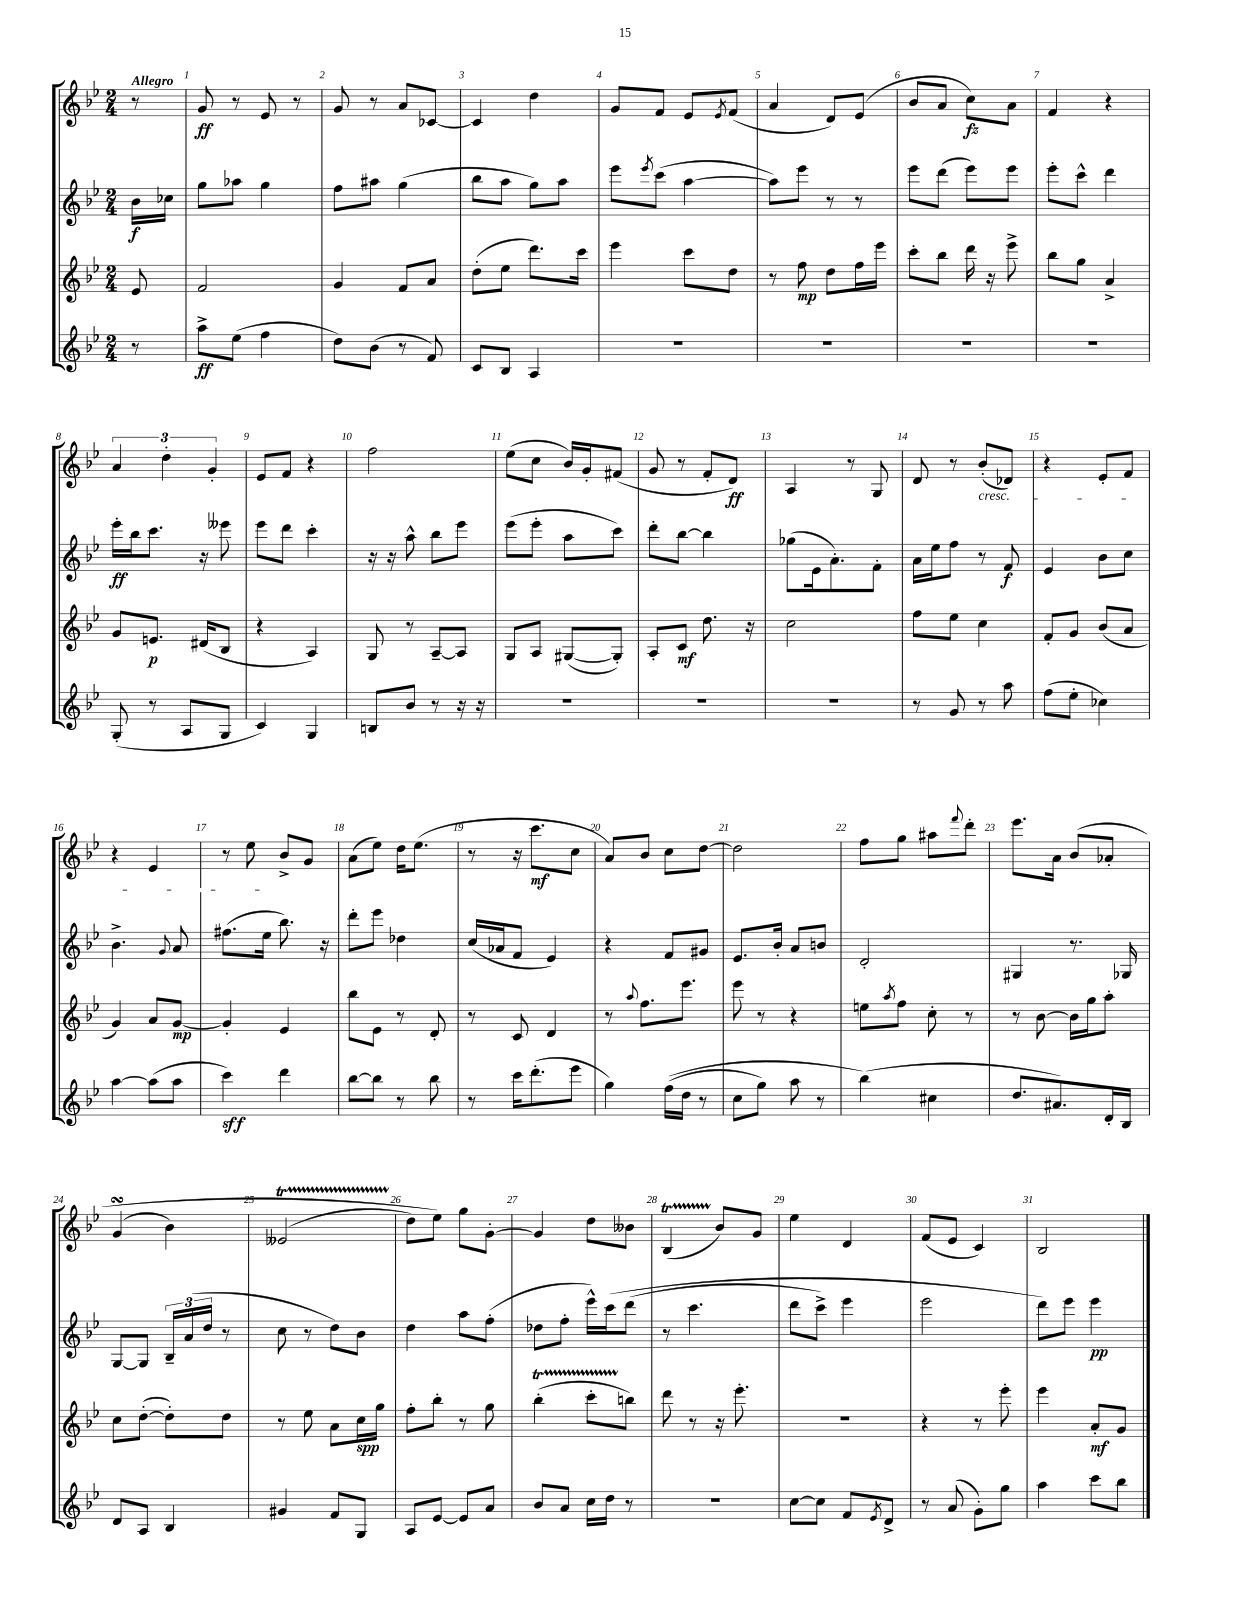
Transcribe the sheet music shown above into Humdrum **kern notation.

**kern	**dynam	**kern	**dynam	**kern	**dynam	**kern	**dynam
*part4	*part4	*part3	*part3	*part2	*part2	*part1	*part1
*staff4	*staff4	*staff3	*staff3	*staff2	*staff2	*staff1	*staff1
*clefG2	*	*clefG2	*	*clefG2	*	*clefG2	*
*k[b-e-]	*	*k[b-e-]	*	*k[b-e-]	*	*k[b-e-]	*
*M2/4	*	*M2/4	*	*M2/4	*	*M2/4	*
=	=	=	=	=	=	=	=
!	!	!	!	!	!	!LO:TX:a:B:t=Allegro	!
8r	.	8e-/	.	16b-\LL	f	8r	.
.	.	.	.	16cc-X\JJ	.	.	.
=1	=1	=1	=1	=1	=1	=1	=1
8aa^\L	ff	2f/	.	8gg\L	.	8g/	ff
(8ee-\J	.	.	.	8aa-X\J	.	8r	.
4ff\	.	.	.	4gg\	.	8e-/	.
.	.	.	.	.	.	8r	.
=2	=2	=2	=2	=2	=2	=2	=2
8dd\L)	.	4g/	.	8ff\L	.	8g/	.
(8b-\J	.	.	.	8aa#X\J	.	8r	.
8r	.	8f/L	.	(4gg\	.	8a/L	.
8f/)	.	8a/J	.	.	.	[8c-X/J	.
=3	=3	=3	=3	=3	=3	=3	=3
8c/L	.	(8dd'\L	.	8bb-\L	.	4c-/]	.
8B-/J	.	8ee-\J	.	8aa\J	.	.	.
4A/	.	8.ddd\L)	.	8gg\L)	.	4dd\	.
.	.	.	.	8aa\J	.	.	.
.	.	16ccc\Jk	.	.	.	.	.
=4	=4	=4	=4	=4	=4	=4	=4
2r	.	4eee-\	.	8eee-\L	.	8g/L	.
.	.	.	.	8qeee-/	.	.	.
.	.	.	.	(8ccc\J	.	8f/J	.
.	.	8ccc\L	.	[4aa\	.	8e-/L	.
.	.	.	.	.	.	8qe-/	.
.	.	8dd\J	.	.	.	(8f/J	.
=5	=5	=5	=5	=5	=5	=5	=5
2r	.	8r	.	8aa\L])	.	4a/	.
.	.	8ff\	mp	8eee-\J	.	.	.
.	.	8dd\L	.	8r	.	8d/L)	.
.	.	16ff\L	.	8r	.	(8e-/J	.
.	.	16eee-\JJ	.	.	.	.	.
=6	=6	=6	=6	=6	=6	=6	=6
2r	.	8ccc'\L	.	8eee-\L	.	8b-/L	.
.	.	8bb-\J	.	(8ddd\J	.	8a/J	.
.	.	16ddd\	.	8eee-\L)	.	8cc\L)	fz
.	.	16r	.	.	.	.	.
.	.	8eee-^\	.	8eee-\J	.	8a\J	.
=7	=7	=7	=7	=7	=7	=7	=7
2r	.	8bb-\L	.	8eee-'\L	.	4f/	.
.	.	8gg\J	.	8ccc^^\J	.	.	.
.	.	4a^/	.	4ddd\	.	4r	.
!!LO:LB:g=z
=8	=8	=8	=8	=8	=8	=8	=8
(8G'/	.	8g/L	.	16eee-'\LL	ff	6a/	.
.	.	.	.	16bb-\J	.	.	.
8r	.	8.en/J	p	8.ccc\J	.	.	.
.	.	.	.	.	.	6dd'\	.
8A/L	.	.	.	.	.	.	.
.	.	(16d#X/KL	.	16r	.	.	.
.	.	.	.	.	.	6g'/	.
8G/J	.	8B-/J	.	8eee--X\	.	.	.
=9	=9	=9	=9	=9	=9	=9	=9
4c/)	.	4r	.	8eee-\L	.	8e-/L	.
.	.	.	.	8ddd\J	.	8f/J	.
4G/	.	4A/)	.	4ccc'\	.	4r	.
=10	=10	=10	=10	=10	=10	=10	=10
8Bn/L	.	8G/	.	16r	.	2ff\	.
.	.	.	.	16r	.	.	.
8b-/J	.	8r	.	8aa^^\	.	.	.
8r	.	[8A~/L	.	8bb-\L	.	.	.
16r	.	8A/J]	.	8eee-\J	.	.	.
16r	.	.	.	.	.	.	.
=11	=11	=11	=11	=11	=11	=11	=11
2r	.	8G/L	.	(8eee-\L	.	(8ee-\L	.
.	.	8A/J	.	8eee-'\J	.	8cc\J	.
.	.	([8G#X/L	.	8aa\L	.	16b-/LL)	.
.	.	.	.	.	.	16g'/J	.
.	.	8G#'/J])	.	8ccc\J)	.	(8f#X/J	.
=12	=12	=12	=12	=12	=12	=12	=12
2r	.	8A'/L	.	8ddd'\L	.	8g/	.
.	.	8c/J	mf	[8bb-\J	.	8r	.
.	.	8.dd\	.	4bb-\]	.	8f'/L	.
.	.	.	.	.	.	8d/J)	ff
.	.	16r	.	.	.	.	.
=13	=13	=13	=13	=13	=13	=13	=13
2r	.	2cc\	.	(8gg-X\L	.	4A/	.
.	.	.	.	16e-\k	.	.	.
.	.	.	.	8.a'\)	.	.	.
.	.	.	.	.	.	8r	.
.	.	.	.	8f'\J	.	8G/	.
=14	=14	=14	=14	=14	=14	=14	=14
8r	.	8ff\L	.	16a\LL	.	8d/	.
.	.	.	.	16ee-\J	.	.	.
8g/	.	8ee-\J	.	8ff\J	.	8r	.
!	!	!	!	!	!	!LO:TX:b:i:t=cresc.	!
8r	.	4cc\	.	8r	.	(8b-'/L	.
8aa\	.	.	.	8f/	f	8d-X/J)	.
=15	=15	=15	=15	=15	=15	=15	=15
(8ff\L	.	8f'/L	.	4e-/	.	4r	.
8ee-'\J	.	8g/J	.	.	.	.	.
4cc-X\)	.	(8b-/L	.	8b-\L	.	8e-'/L	.
.	.	8a/J	.	8cc\J	.	8f/J	.
!!LO:LB:g=z
=16	=16	=16	=16	=16	=16	=16	=16
[4aa\	.	4g/)	.	4.b-^\	.	4r	.
(8aa\L]	.	8a/L	.	.	.	4e-/	.
.	.	.	.	8qqg/	.	.	.
8aa\J	.	[8g/J	mp	8a/	.	.	.
=17	=17	=17	=17	=17	=17	=17	=17
4ccc\)	sff	4g'/]	.	(8.ff#X\L	.	8r	.
.	.	.	.	.	.	8ee-\	.
.	.	.	.	16ee-\Jk	.	.	.
4ddd\	.	4e-/	.	8.bb-\)	.	8b-^/L	.
.	.	.	.	.	.	8g/J	.
.	.	.	.	16r	.	.	.
=18	=18	=18	=18	=18	=18	=18	=18
[8bb-\L	.	8bb-\L	.	8ddd'\L	.	(8a\L	.
8bb-\J]	.	8e-\J	.	8eee-\J	.	8ee-\J)	.
8r	.	8r	.	4dd-X\	.	16dd\KL	.
.	.	.	.	.	.	(8.ee-\J	.
8bb-\	.	8d'/	.	.	.	.	.
=19	=19	=19	=19	=19	=19	=19	=19
8r	.	8r	.	(16cc/LL	.	8r	.
.	.	.	.	16a-X/J	.	.	.
16ccc\KL	.	8c/	.	8f/J	.	16r	.
(8.ddd'\	.	.	.	.	.	8.ccc\L	mf
.	.	4d/	.	4e-/)	.	.	.
8eee-\J	.	.	.	.	.	8cc\J	.
=20	=20	=20	=20	=20	=20	=20	=20
4gg\)	.	8r	.	4r	.	8a/L)	.
.	.	8qqaa/	.	.	.	.	.
.	.	8.ff\L	.	.	.	8b-/J	.
((16ff\LL	.	.	.	8f/L	.	8cc\L	.
16dd\JJ	.	8.eee-\J	.	.	.	.	.
8r	.	.	.	8g#X/J	.	[8dd\J	.
=21	=21	=21	=21	=21	=21	=21	=21
8cc\L	.	8eee-\	.	8.e-/L	.	2dd\]	.
8gg\J)	.	8r	.	.	.	.	.
.	.	.	.	16b-'/Jk	.	.	.
8aa\	.	4r	.	8a/L	.	.	.
8r	.	.	.	8bn/J	.	.	.
=22	=22	=22	=22	=22	=22	=22	=22
(4bb-\)	.	8een\L	.	2d'/	.	8ff\L	.
.	.	8qaa/	.	.	.	.	.
.	.	8ff\J	.	.	.	8gg\J	.
4cc#X\	.	8cc'\	.	.	.	8aa#X\L	.
.	.	.	.	.	.	8qqfff/	.
.	.	8r	.	.	.	8ddd'\J	.
=23	=23	=23	=23	=23	=23	=23	=23
8.dd/L	.	8r	.	4G#X/	.	8.eee-\L	.
.	.	[8b-\	.	.	.	.	.
8.a#X/)	.	.	.	.	.	16a\Jk	.
.	.	16b-\LL]	.	8.r	.	(8b-/L	.
.	.	16gg\J	.	.	.	.	.
16d'/L	.	8aa'\J	.	.	.	8a-X'/J	.
16B-/JJ	.	.	.	16G-X/	.	.	.
!!LO:LB:g=z
=24	=24	=24	=24	=24	=24	=24	=24
8d/L	.	8cc\L	.	[8G/L	.	(4gsSSS/	.
8A/J	.	([8dd'\J	.	8G/J]	.	.	.
4B-/	.	8dd'\L])	.	24B-~/LL	.	4b-\)	.
.	.	.	.	(24a/	.	.	.
.	.	.	.	24dd/JJ	.	.	.
.	.	8dd\J	.	8r	.	.	.
=25	=25	=25	=25	=25	=25	=25	=25
4g#X/	.	8r	.	8cc\	.	(2e--XT/	.
.	.	8ee-\	.	8r	.	.	.
8f/L	.	8a\L	.	8dd\L)	.	.	.
8G/J	.	16cc\L	spp	8b-\J	.	.	.
.	.	16gg\JJ	.	.	.	.	.
=26	=26	=26	=26	=26	=26	=26	=26
8A/L	.	8ff'\L	.	4dd\	.	8dd\L)	.
[8e-/J	.	8bb-'\J	.	.	.	8ee-\J)	.
8e-/L]	.	8r	.	8aa\L	.	8gg\L	.
8a/J	.	8gg\	.	(8ff'\J	.	[8g'\J	.
=27	=27	=27	=27	=27	=27	=27	=27
8b-/L	.	(4bb-T'\	.	8dd-X\L	.	4g/]	.
8a/J	.	.	.	8ff'\J	.	.	.
16cc\LL	.	8cccTTT'\L	.	16eee-^^\LL)	.	8dd\L	.
16dd\JJ	.	.	.	(16ccc\J	.	.	.
8r	.	8bbn\J)	.	(8ddd\J	.	8b--X\J	.
=28	=28	=28	=28	=28	=28	=28	=28
2r	.	8ddd\	.	8r	.	(4B-T/	.
.	.	8r	.	4.ccc\	.	.	.
.	.	16r	.	.	.	8b-/L)	.
.	.	8.eee-'\	.	.	.	.	.
.	.	.	.	.	.	8g/J	.
=29	=29	=29	=29	=29	=29	=29	=29
[8cc\L	.	2r	.	8ddd\L	.	4ee-\	.
8cc\J]	.	.	.	8ccc^\J)	.	.	.
8f/L	.	.	.	4eee-\	.	4d/	.
8qe-/	.	.	.	.	.	.	.
8d^/J	.	.	.	.	.	.	.
=30	=30	=30	=30	=30	=30	=30	=30
8r	.	4r	.	2eee-\	.	(8f/L	.
(8a/	.	.	.	.	.	8e-/J	.
8g'\L)	.	8r	.	.	.	4c/)	.
8gg\J	.	8eee-'\	.	.	.	.	.
=31	=31	=31	=31	=31	=31	=31	=31
4aa\	.	4eee-\	.	8ddd\L)	.	2B-/	.
.	.	.	.	8eee-\J	.	.	.
8ccc\L	.	8a'/L	mf	4eee-\	pp	.	.
8bb-\J	.	8g/J	.	.	.	.	.
==	==	==	==	==	==	==	==
*-	*-	*-	*-	*-	*-	*-	*-
